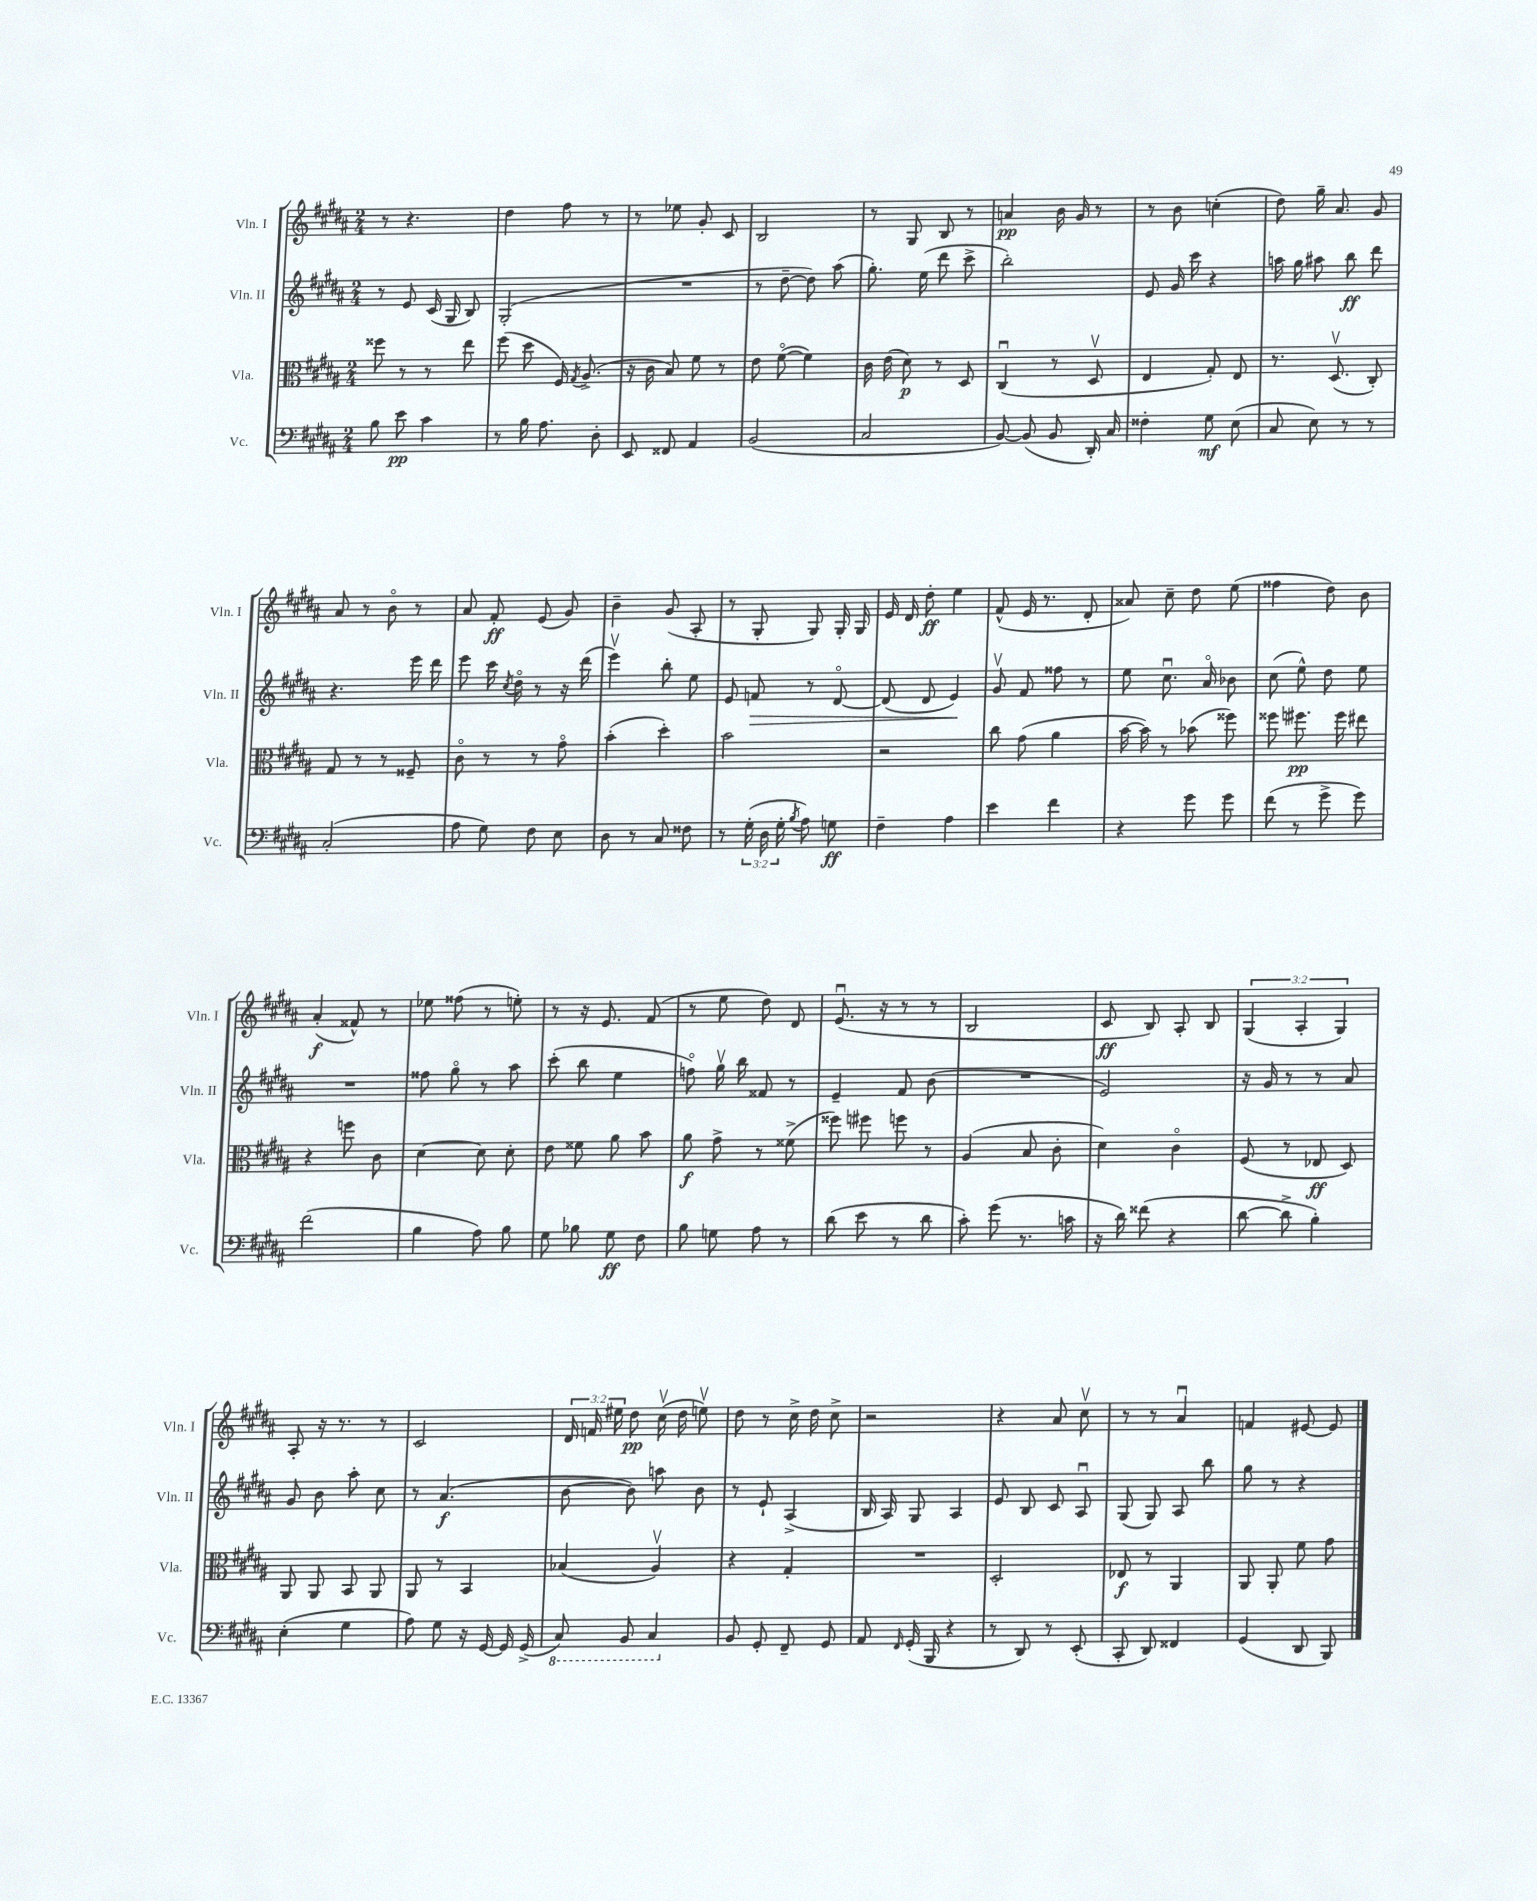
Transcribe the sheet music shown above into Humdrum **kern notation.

**kern	**dynam	**kern	**dynam	**kern	**dynam	**kern	**dynam
*part4	*part4	*part3	*part3	*part2	*part2	*part1	*part1
*staff4	*staff4	*staff3	*staff3	*staff2	*staff2	*staff1	*staff1
*I"Vc.	*	*I"Vla.	*	*I"Vln. II	*	*I"Vln. I	*
*I'Vc.	*	*I'Vla.	*	*I'Vln. II	*	*I'Vln. I	*
*clefF4	*	*clefC3	*	*clefG2	*	*clefG2	*
*k[f#c#g#d#a#]	*	*k[f#c#g#d#a#]	*	*k[f#c#g#d#a#]	*	*k[f#c#g#d#a#]	*
*M2/4	*	*M2/4	*	*M2/4	*	*M2/4	*
=138	=138	=138	=138	=138	=138	=138	=138
8B\	.	8ff##X\	.	8r	.	8r	.
8e\	pp	8r	.	8e/	.	4.r	.
4c#\	.	8r	.	(16c#/	.	.	.
.	.	.	.	16G#/	.	.	.
.	.	8ee\	.	8B/)	.	.	.
=139	=139	=139	=139	=139	=139	=139	=139
8r	.	(8ff#\	.	(2G#'/	.	4dd#\	.
16B\	.	8dd#\	.	.	.	.	.
8.A#\	.	.	.	.	.	.	.
.	.	16F#/)	.	.	.	8ff#\	.
.	.	8qG#/	.	.	.	.	.
.	.	(8.A#^/	.	.	.	.	.
8D#'\	.	.	.	.	.	8r	.
=140	=140	=140	=140	=140	=140	=140	=140
8EE/	.	16r	.	2r	.	8r	.
.	.	16c#\	.	.	.	.	.
8FF##X/	.	8B/)	.	.	.	8ee-X\	.
4AA#/	.	8f#\	.	.	.	8g#'/	.
.	.	8r	.	.	.	8c#/	.
=141	=141	=141	=141	=141	=141	=141	=141
(2BB/	.	8e\	.	8r	.	2B/	.
.	.	([8f#\	.	[8dd#~\	.	.	.
.	.	4f#\])	.	8dd#\])	.	.	.
.	.	.	.	(8aa#\	.	.	.
=142	=142	=142	=142	=142	=142	=142	=142
2C#/	.	16c#\	.	8.gg#'\)	.	8r	.
.	.	(16e\	.	.	.	.	.
.	.	8d#\)	p	.	.	8G#/	.
.	.	.	.	(16ee\	.	.	.
.	.	8r	.	8ddd#\	.	8B/	.
.	.	8D#/	.	8ccc#^\	.	8r	.
=143	=143	=143	=143	=143	=143	=143	=143
[8BB/)	.	(4C#u/	.	2bb'\)	.	4an/	pp
(8BB/]	.	.	.	.	.	.	.
8BB/	.	8r	.	.	.	16b\	.
.	.	.	.	.	.	16g#/	.
16DD#'/)	.	8D#v/	.	.	.	8r	.
16C#/	.	.	.	.	.	.	.
=144	=144	=144	=144	=144	=144	=144	=144
4F##X'\	.	4E/	.	8e/	.	8r	.
.	.	.	.	16g#/	.	8b\	.
.	.	.	.	16ccc#\	.	.	.
8G#\	mf	8G#'/)	.	4r	.	(4ccn'\	.
(8E\	.	8E/	.	.	.	.	.
=145	=145	=145	=145	=145	=145	=145	=145
8C#/	.	8.r	.	16aan\	.	8dd#\)	.
.	.	.	.	16gg#\	.	.	.
8E\)	.	.	.	8aa#X\	.	16gg#~\	.
.	.	(8.D#v/	.	.	.	8.a#/	.
8r	.	.	.	8bb\	ff	.	.
8r	.	8C#'/)	.	8ddd#\	.	8g#/	.
!!LO:LB:g=z
=146	=146	=146	=146	=146	=146	=146	=146
(2C#'/	.	8G#/	.	4.r	.	8a#/	.
.	.	8r	.	.	.	8r	.
.	.	8r	.	.	.	8b\	.
.	.	8F##X~/	.	16eee\	.	8r	.
.	.	.	.	16ddd#\	.	.	.
=147	=147	=147	=147	=147	=147	=147	=147
8A#\	.	8c#\	.	8eee\	.	8a#/	.
8G#\)	.	8r	.	16ccc#\	.	8f#'/	ff
.	.	.	.	8qcc#/	.	.	.
.	.	.	.	16dd#\	.	.	.
8F#\	.	8r	.	8r	.	(8e/	.
8E\	.	8g#\	.	16r	.	8g#/)	.
.	.	.	.	(16ddd#\	.	.	.
=148	=148	=148	=148	=148	=148	=148	=148
8D#\	.	(4b'\	.	4eeev\)	.	4b~\	.
8r	.	.	.	.	.	.	.
8C#/	.	4dd#'\)	.	8bb'\	.	(8g#/	.
8F##X\	.	.	.	8ee\	.	8A#'/	.
=149	=149	=149	=149	=149	=149	=149	=149
8r	.	2b\	.	8e/	.	8r	.
!	!	!	!	!	!LO:HP:b	!	!
(24G#'\	.	.	.	8fn/	>	8G#'/	.
24D#\	.	.	.	.	.	.	.
24G#'\	.	.	.	.	.	.	.
8qB/	.	.	.	.	.	.	.
8A#\)	.	.	.	8r	.	8G#/)	.
8Gn\	ff	.	.	[8d#/	.	16G#'/	.
.	.	.	.	.	.	16G#/	.
=150	=150	=150	=150	=150	=150	=150	=150
4F#~\	.	2r	.	(8d#/]	.	16e/	.
.	.	.	.	.	.	16d#/	.
.	.	.	.	8d#/	.	8dd#'\	ff
4A#\	.	.	.	4e/)	.	4ee\	.
.	.	.	.	.	]	.	.
=151	=151	=151	=151	=151	=151	=151	=151
4e\	.	8cc#\	.	8g#v/	.	(8f#^^/	.
.	.	(8g#\	.	8f#/	.	16e/	.
.	.	.	.	.	.	8.r	.
4f#\	.	4a#\	.	8ff##X\	.	.	.
.	.	.	.	8r	.	8d#'/	.
=152	=152	=152	=152	=152	=152	=152	=152
4r	.	[16b\	.	8ee\	.	8a##X/)	.
.	.	16b\])	.	.	.	.	.
.	.	8r	.	8.cc#u\	.	8cc#~\	.
8g#\	.	(8b-X\	.	.	.	8dd#\	.
.	.	.	.	16a#/	.	.	.
8g#\	.	8ff##X\)	.	8b-X\	.	(8ee\	.
=153	=153	=153	=153	=153	=153	=153	=153
(8f#\	.	8ff##X\	.	(8cc#\	.	4ff##X\	.
8r	.	8.ff#X\	pp	8ee^^\)	.	.	.
8g#^\	.	.	.	8dd#\	.	8dd#\)	.
.	.	16ff#\	.	.	.	.	.
8g#\)	.	8ee#X\	.	8ee\	.	8b\	.
!!LO:LB:g=z
=154	=154	=154	=154	=154	=154	=154	=154
(2f#\	.	4r	.	2r	.	(4a#'/	f
.	.	8ffn\	.	.	.	8f##X^^/)	.
.	.	8c#\	.	.	.	8r	.
=155	=155	=155	=155	=155	=155	=155	=155
4B\	.	[4d#\	.	8ff##X\	.	8ee-X\	.
.	.	.	.	8gg#\	.	(8ff##X\	.
8A#\)	.	8d#\]	.	8r	.	8r	.
8B\	.	8d#'\	.	8aa#\	.	8een'\)	.
=156	=156	=156	=156	=156	=156	=156	=156
8G#\	.	8e\	.	(8ccc#'\	.	8r	.
8B-X\	.	8f##X\	.	8bb\	.	16r	.
.	.	.	.	.	.	8.e/	.
8G#\	ff	8a#\	.	4ee\	.	.	.
8F#\	.	8b\	.	.	.	(8f#/	.
=157	=157	=157	=157	=157	=157	=157	=157
8B\	.	8a#\	f	8ffn\)	.	8r	.
8Gn\	.	8g#^\	.	16gg#v\	.	8ee\	.
.	.	.	.	16bb\	.	.	.
8A#\	.	8r	.	8f##X/	.	8dd#\)	.
8r	.	(8f##X^\	.	8r	.	8d#/	.
=158	=158	=158	=158	=158	=158	=158	=158
(8d#\	.	8ff##X\)	.	4e~/	.	(8.eu/	.
8e\	.	8ff#X\	.	.	.	.	.
.	.	.	.	.	.	16r	.
8r	.	8ffn\	.	8f#/	.	8r	.
8d#\	.	8r	.	(8b\	.	8r	.
=159	=159	=159	=159	=159	=159	=159	=159
8c#'\)	.	(4A#/	.	2r	.	2B/	.
(8g#\	.	.	.	.	.	.	.
8.r	.	8B/	.	.	.	.	.
.	.	8c#'\	.	.	.	.	.
16cn\	.	.	.	.	.	.	.
=160	=160	=160	=160	=160	=160	=160	=160
16r	.	4d#\)	.	2e/)	.	8c#/	ff
16d#\)	.	.	.	.	.	.	.
(8f##X\	.	.	.	.	.	8B/)	.
4r	.	4c#\	.	.	.	8A#'/	.
.	.	.	.	.	.	8B/	.
=161	=161	=161	=161	=161	=161	=161	=161
[8d#\	.	(8F#/	.	16r	.	(6G#/	.
.	.	.	.	16g#/	.	.	.
8d#^\]	.	8r	.	8r	.	.	.
.	.	.	.	.	.	6A#'/	.
4B'\)	.	8E-X/	ff	8r	.	.	.
.	.	.	.	.	.	6G#/)	.
.	.	8D#/)	.	8a#/	.	.	.
!!LO:LB:g=z
=162	=162	=162	=162	=162	=162	=162	=162
(4E'\	.	8AA#/	.	8g#/	.	8A#'/	.
.	.	8AA#/	.	8b\	.	16r	.
.	.	.	.	.	.	8.r	.
4G#\	.	8BB/	.	8aa#'\	.	.	.
.	.	8AA#/	.	8cc#\	.	8r	.
=163	=163	=163	=163	=163	=163	=163	=163
8A#\)	.	8AA#/	.	8r	.	2c#/	.
8G#\	.	8r	.	(4.a#/	f	.	.
16r	.	4BB/	.	.	.	.	.
[16GG#/	.	.	.	.	.	.	.
16GG#/]	.	.	.	.	.	.	.
(16GG#^/	.	.	.	.	.	.	.
=164	=164	=164	=164	=164	=164	=164	=164
*8ba	*	*	*	*	*	*	*
8CC#/)	.	(4B-X/	.	[8b\	.	24d#/	.
.	.	.	.	.	.	24fn/	.
.	.	.	.	.	.	24ee#X\	.
8BBB/	.	.	.	8b\])	.	8dd#\	pp
4CC#/	.	4A#v/)	.	8aan\	.	(16cc#v\	.
.	.	.	.	.	.	16dd#\	.
.	.	.	.	8b\	.	8eenv\)	.
=165	=165	=165	=165	=165	=165	=165	=165
*X8ba	*	*	*	*	*	*	*
8BB/	.	4r	.	8r	.	8dd#\	.
8GG#'/	.	.	.	8e`/	.	8r	.
8FF#~/	.	4G#'/	.	(4A#^/	.	16cc#^\	.
.	.	.	.	.	.	16dd#\	.
8GG#/	.	.	.	.	.	8cc#^\	.
=166	=166	=166	=166	=166	=166	=166	=166
8AA#/	.	2r	.	16B/	.	2r	.
.	.	.	.	16A#/)	.	.	.
16qqFF#/	.	.	.	.	.	.	.
(16GG#'/	.	.	.	8G#/	.	.	.
16BBB/	.	.	.	.	.	.	.
4r	.	.	.	4A#/	.	.	.
=167	=167	=167	=167	=167	=167	=167	=167
8r	.	2D#'/	.	8e/	.	4r	.
8DD#/)	.	.	.	8B/	.	.	.
8r	.	.	.	8c#/	.	8a#/	.
(8EE'/	.	.	.	8A#u/	.	8cc#v\	.
=168	=168	=168	=168	=168	=168	=168	=168
8CC#'/	.	8E-X/	f	(8G#/	.	8r	.
8DD#/)	.	8r	.	8G#/)	.	8r	.
4FF##X/	.	4AA#/	.	8A#/	.	4a#u/	.
.	.	.	.	8bb\	.	.	.
=169	=169	=169	=169	=169	=169	=169	=169
(4GG#/	.	8AA#/	.	8gg#\	.	4fn/	.
.	.	8AA#'/	.	8r	.	.	.
8DD#/	.	8f#\	.	4r	.	[8e#X/	.
8BBB/)	.	8g#\	.	.	.	8e#/]	.
==	==	==	==	==	==	==	==
*-	*-	*-	*-	*-	*-	*-	*-
